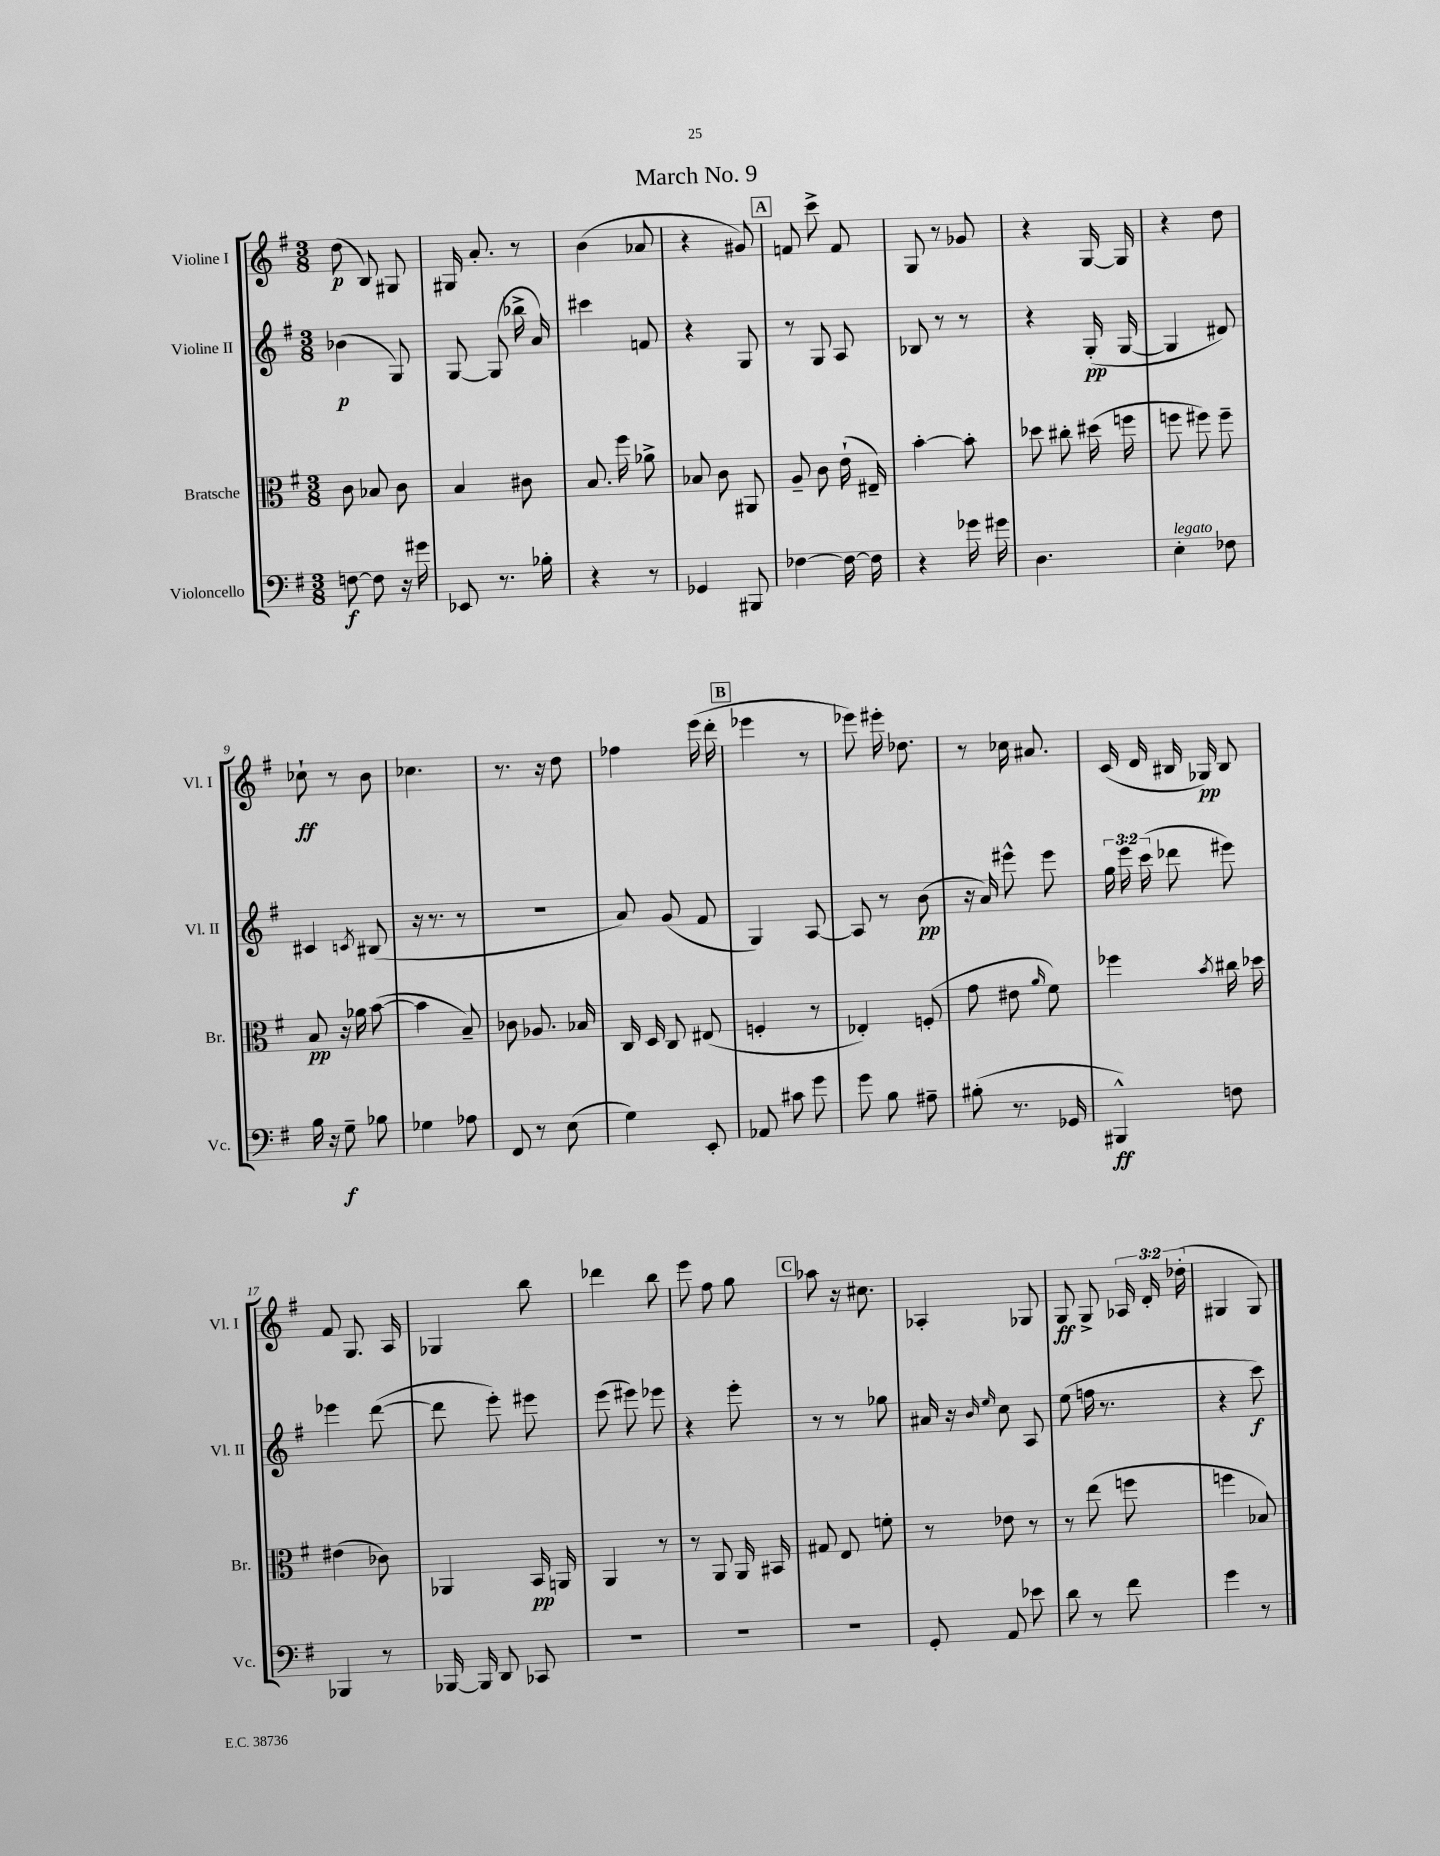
\header { title = "March No. 9" }
<<
\new StaffGroup <<
\new Staff = "s0" \with { instrumentName = "Violine I" shortInstrumentName = "Vl. I" } {
    \clef treble \key g \major \numericTimeSignature \time 3/8 \override Staff.TupletNumber.text = #tuplet-number::calc-fraction-text
    \autoBeamOff d''8\p( b8) gis8 |
    gis16 a'8.-. r8 |
    b'4( aes'8 |
    r4 gis'8) |
    \mark \markup { \box "A" } f'8 c'''8-> f'8 |
    g8 r8 ges'8 |
    r4 g16~ g16 |
    r4 d''8 |
    ces''8-!\ff r8 b'8 |
    ces''4. |
    r8. r16 d''8 |
    fes''4 e'''16( d'''16-. |
    \mark \markup { \box "B" } ees'''4 r8 |
    ees'''8) eis'''16-. des''8. |
    r8 ces''16 ais'8. |
    c'16( d'16 bis16 ges16\pp) bis8 |
    fis'8 g8. a16 |
    ges4 b''8 |
    des'''4 b''8 |
    e'''8 fis''8 g''8 |
    \mark \markup { \box "C" } aes''8 r16 cis''8. |
    aes4-. ges8 |
    g8\ff g8-> \tuplet 3/2 { aes16 d'16-. des''16-.( } |
    gis4 gis8) \bar "|." |
}
\new Staff = "s1" \with { instrumentName = "Violine II" shortInstrumentName = "Vl. II" } {
    \clef treble \key g \major \numericTimeSignature \time 3/8 \override Staff.TupletNumber.text = #tuplet-number::calc-fraction-text
    \autoBeamOff bes'4\p( g8) |
    g8~ g8( bes''16-> a'16) |
    cis'''4 f'8 |
    r4 g8 |
    \mark \markup { \box "A" } r8 g8 a8 |
    bes8 r8 r8 |
    r4 g16-.\pp( g16~ |
    g4 dis'8) |
    cis'4 \acciaccatura { c'8 } bis8( |
    r16 r8. r8 |
    R4. |
    a'8) g'8( fis'8 |
    \mark \markup { \box "B" } g4) a8~ |
    a8 r8 b'8\pp( |
    r16 a'16) eis'''8-^ eis'''8 |
    \tuplet 3/2 { g''16 e'''16 c'''16( } des'''8 eis'''8) |
    ees'''4 d'''8~( |
    d'''8 e'''8-.) eis'''8 |
    e'''8( eis'''8) ees'''8 |
    r4 e'''8-. |
    \mark \markup { \box "C" } r8 r8 ges''8 |
    ais'16 r16 \grace { b'16 e''16 } c''8 a8 |
    e''8( f''16 r8. |
    r4 c'''8\f) \bar "|." |
}
\new Staff = "s2" \with { instrumentName = "Bratsche" shortInstrumentName = "Br." } {
    \clef alto \key g \major \numericTimeSignature \time 3/8
    \autoBeamOff c'8 bes8 c'8 |
    b4 cis'8 |
    b8. fis''16 aes'8-> |
    bes8 c'8 ais,8 |
    \mark \markup { \box "A" } a8-- c'8 e'16-!( eis16--) |
    b'4~-. b'8-. |
    des''8 cis''8-. dis''16( f''16 |
    f''8 fis''8) fis''8-- |
    b8\pp r16 aes'16 b'8~( |
    b'4 b8--) |
    ces'8 aes8. bes16 |
    c16 d16 c8 eis8( |
    \mark \markup { \box "B" } f4-. r8 |
    ees4-.) f8-.( |
    g'8 eis'8 \grace { a'16 } fis'8) |
    fes''4 \acciaccatura { b'8 } cis''16 des''16 |
    eis'4( ces'8) |
    aes,4 b,16\pp a,16 |
    a,4 r8 |
    r8 a,8 a,16 bis,16 |
    \mark \markup { \box "C" } gis8 e8 f'8-. |
    r8 ees'8 r8 |
    r8 e''8( f''8 |
    f''4 bes8) \bar "|." |
}
\new Staff = "s3" \with { instrumentName = "Violoncello" shortInstrumentName = "Vc." } {
    \clef bass \key g \major \numericTimeSignature \time 3/8
    \autoBeamOff f8~\f f8 r16 gis'16 |
    ees,8 r8. bes16-. |
    r4 r8 |
    ges,4 bis,,8 |
    \mark \markup { \box "A" } fes4~ fes16~ fes16 |
    r4 ges'16 gis'16 |
    d4. |
    e4-.^\markup { \italic "legato" } fes8 |
    b16 r16 g8--\f bes8 |
    ges4 aes8 |
    fis,8 r8 e8( |
    g4) e,8-. |
    \mark \markup { \box "B" } aes,8 cis'8 g'8 |
    g'8 b8 ais8-- |
    bis8-.( r8. ges,16 |
    bis,,4-^\ff) f8 |
    bes,,4 r8 |
    bes,,16~ bes,,16 d,8 ces,8 |
    R4. |
    R4. |
    \mark \markup { \box "C" } R4. |
    g,8-. a,8 ees'8 |
    d'8 r8 fis'8 |
    g'4 r8 \bar "|." |
}
>>
>>
